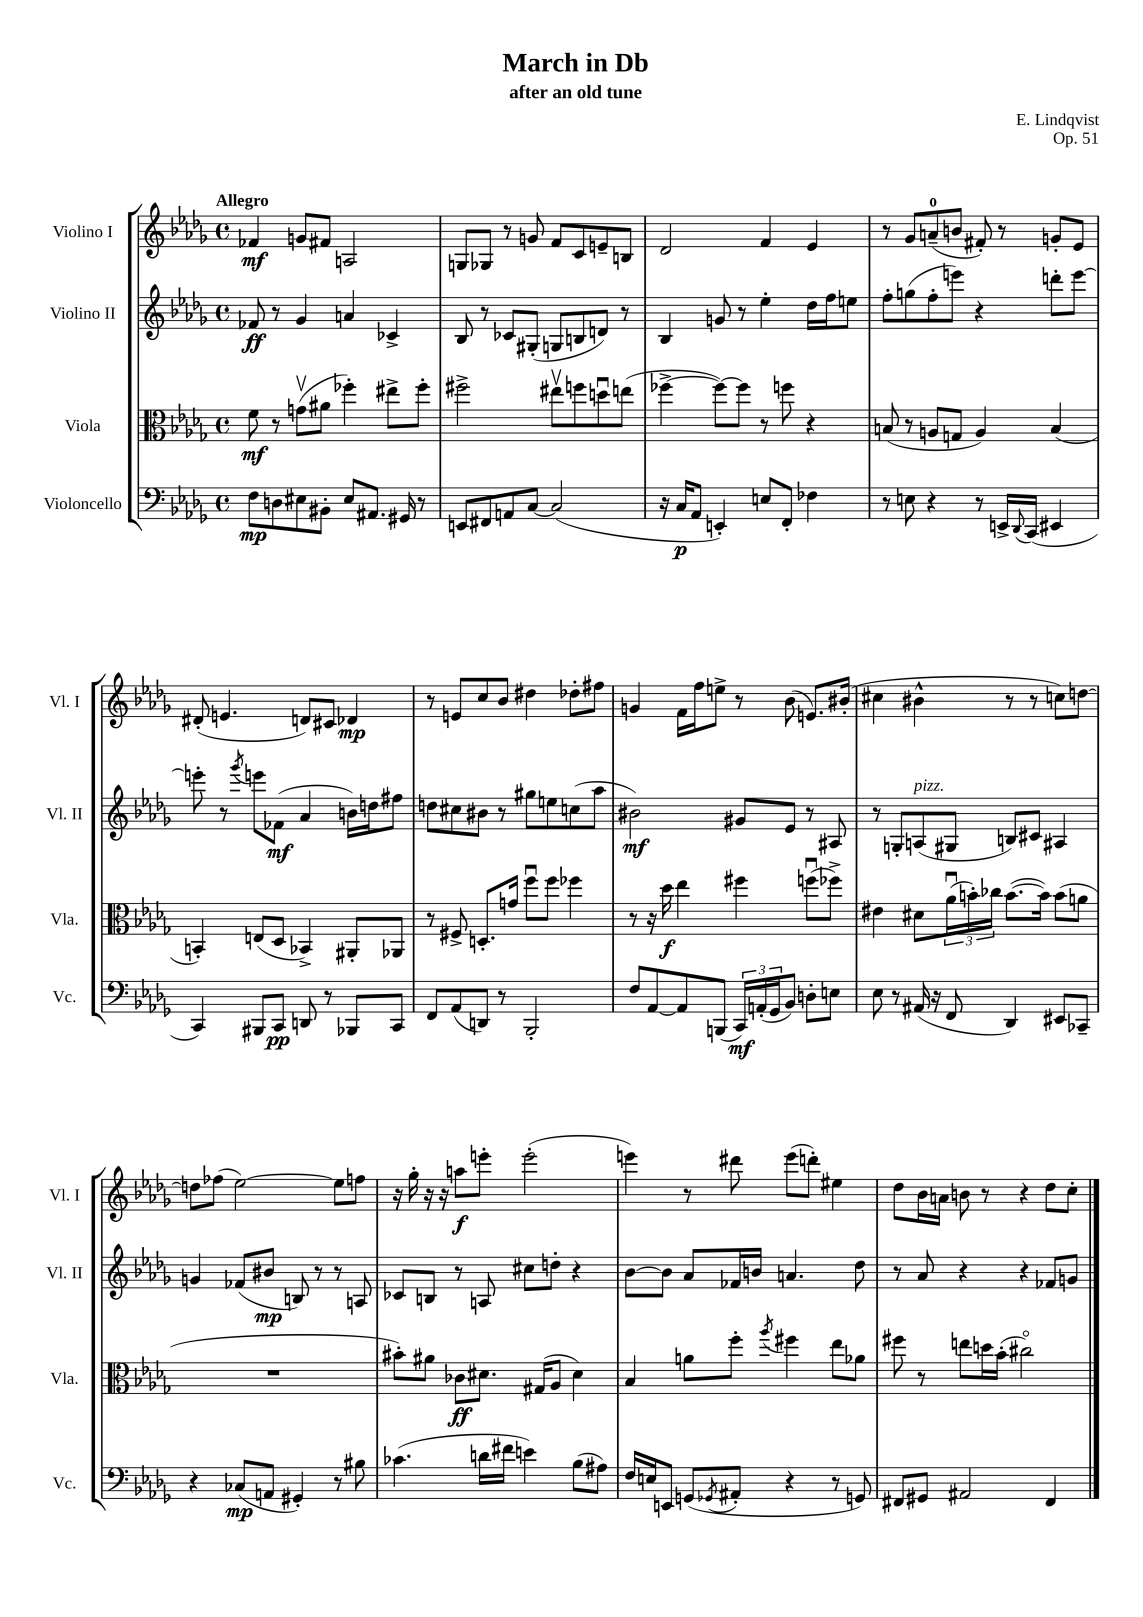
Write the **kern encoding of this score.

**kern	**dynam	**kern	**dynam	**kern	**dynam	**kern	**dynam
*part4	*part4	*part3	*part3	*part2	*part2	*part1	*part1
*staff4	*staff4	*staff3	*staff3	*staff2	*staff2	*staff1	*staff1
*I"Violoncello	*	*I"Viola	*	*I"Violino II	*	*I"Violino I	*
*I'Vc.	*	*I'Vla.	*	*I'Vl. II	*	*I'Vl. I	*
*clefF4	*	*clefC3	*	*clefG2	*	*clefG2	*
*k[b-e-a-d-g-]	*	*k[b-e-a-d-g-]	*	*k[b-e-a-d-g-]	*	*k[b-e-a-d-g-]	*
*M4/4	*	*M4/4	*	*M4/4	*	*M4/4	*
*met(c)	*	*met(c)	*	*met(c)	*	*met(c)	*
=1	=1	=1	=1	=1	=1	=1	=1
!	!	!	!	!	!	!LO:TX:a:B:t=Allegro	!
8F\L	mp	8f\	mf	8f-X/	ff	4f-X/	mf
8Dn\	.	8r	.	8r	.	.	.
8E#X\	.	(8gnv\L	.	4g-/	.	8gn/L	.
8BB#X'\J	.	8a#X\J	.	.	.	8f#X/J	.
8E#/L	.	4ff-X'\)	.	4an/	.	2An/	.
8.AA#X/J	.	.	.	.	.	.	.
.	.	8ee#X^\L	.	4c-X^/	.	.	.
16GG#X/	.	.	.	.	.	.	.
8r	.	8ff-'\J	.	.	.	.	.
=2	=2	=2	=2	=2	=2	=2	=2
8EEn/L	.	2ff#X^\	.	8B-/	.	8Gn/L	.
8FF#X/	.	.	.	8r	.	8G-X/J	.
8AAn/	.	.	.	8c-X/L	.	8r	.
[8C/J	.	.	.	(8G#X'/J	.	8gn/	.
(2C/]	.	8ee#Xv\L	.	8Gn/L	.	8f/L	.
.	.	8ffn\	.	8Bn/	.	8c/	.
.	.	8ddnu\	.	8dn/J)	.	8en~/	.
.	.	(8een\J	.	8r	.	8Bn/J	.
=3	=3	=3	=3	=3	=3	=3	=3
16r	.	[4ff-X^\	.	4B-/	.	2d-/	.
16C/KL	p	.	.	.	.	.	.
8AA-/J	.	.	.	.	.	.	.
4EEn'/)	.	8ff-\L_)	.	8gn/	.	.	.
.	.	8ff-\J]	.	8r	.	.	.
8En/L	.	8r	.	4ee-'\	.	4f/	.
8FF'/J	.	8ffn\	.	.	.	.	.
4F-X\	.	4r	.	16dd-\LL	.	4e-/	.
.	.	.	.	16ff\J	.	.	.
.	.	.	.	8een\J	.	.	.
=4	=4	=4	=4	=4	=4	=4	=4
8r	.	(8Bn/	.	8ff'\L	.	8r	.
8En\	.	8r	.	(8ggn\	.	8g-/L	.
4r	.	8An/L	.	8ff'\	.	(8an~/	.
.	.	8Gn/J	.	8eeen\J)	.	8bn/J	.
8r	.	4A/)	.	4r	.	8f#X'/)	.
16EEn^/LL	.	.	.	.	.	8r	.
8qqDD-/	.	.	.	.	.	.	.
(16CC/JJ	.	.	.	.	.	.	.
4EE#X/	.	(4B/	.	8dddn'\L	.	8gn'/L	.
.	.	.	.	[8eee\J	.	8e-/J	.
!!LO:LB:g=z
=5	=5	=5	=5	=5	=5	=5	=5
4CC/)	.	4BBn'/)	.	8eeen'\]	.	(8d#X'/	.
.	.	.	.	8r	.	4.en/	.
.	.	.	.	8qggg-/	.	.	.
8BBB#X/L	.	(8En/L	.	8eeen\L	.	.	.
8CC/J	pp	8D-/J	.	(8f-X\J	mf	.	.
8DDn/	.	4BB-X^/)	.	4a-/	.	8dn/L)	.
8r	.	.	.	.	.	8c#X/J	.
8BBB-X/L	.	8AA#X'/L	.	16bn\LL)	.	4d-X/	mp
.	.	.	.	16ddn\J	.	.	.
8CC/J	.	8AA-X/J	.	8ff#X\J	.	.	.
=6	=6	=6	=6	=6	=6	=6	=6
8FF/L	.	8r	.	8ddn\L	.	8r	.
(8AA-/	.	8F#X^/	.	8cc#X\	.	8en/L	.
8DDn/J)	.	8.Dn'/L	.	8b#X\J	.	8cc/	.
8r	.	.	.	8r	.	8b-/J	.
.	.	16gn/Jk	.	.	.	.	.
2BBB-'/	.	8ffu\L	.	8gg#X\L	.	4dd#X\	.
.	.	8ff\J	.	8een\	.	.	.
.	.	4ff-X\	.	(8ccn\	.	8dd-X'\L	.
.	.	.	.	8aa-\J	.	8ff#X\J	.
=7	=7	=7	=7	=7	=7	=7	=7
8F/L	.	8r	.	2b#X\)	mf	4gn/	.
[8AA-/	.	16r	.	.	.	.	.
.	.	16dd-\	f	.	.	.	.
8AA-/]	.	4ee-\	.	.	.	16f\LL	.
.	.	.	.	.	.	16ff\J	.
(8BBBn/J	.	.	.	.	.	8een^\J	.
24CC/LL)	mf	4ff#X\	.	8g#X/L	.	8r	.
(24AAn'/	.	.	.	.	.	.	.
24GG-/J	.	.	.	.	.	.	.
8BB-/J)	.	.	.	8e-/J	.	(8b-\	.
8Dn'\L	.	(8ffnu\L	.	8r	.	8.en/L)	.
8En\J	.	8ff-X^\J)	.	8A#X/	.	.	.
.	.	.	.	.	.	(16b#X'/Jk	.
=8	=8	=8	=8	=8	=8	=8	=8
8E-\	.	4e#X\	.	8r	.	4cc#X\	.
8r	.	.	.	8Gn'/L	.	.	.
!	!	!	!	!LO:TX:a:i:t=pizz.	!	!	!
(16AA#X/	.	8d#X\L	.	(8An/	.	4b#X^^\	.
16r	.	.	.	.	.	.	.
8FF/	.	(24a-u\L	.	8G#X/J	.	.	.
.	.	24bn'\)	.	.	.	.	.
.	.	24cc-X\JJ	.	.	.	.	.
4DD-/)	.	([8.b\L	.	8Bn/L)	.	8r	.
.	.	.	.	8c#X/J	.	8r	.
.	.	16b\Jk])	.	.	.	.	.
8EE#X/L	.	(8b\L	.	4A#X/	.	8ccn\L)	.
8CC-X~/J	.	8an\J	.	.	.	[8ddn\J	.
!!LO:LB:g=z
=9	=9	=9	=9	=9	=9	=9	=9
4r	.	1r	.	4gn/	.	8ddn\L]	.
.	.	.	.	.	.	(8ff-X\J	.
(8C-X/L	mp	.	.	(8f-X/L	.	[2ee-\)	.
8AAn/J	.	.	.	8b#X/J	mp	.	.
4GG#X'/)	.	.	.	8Bn/)	.	.	.
.	.	.	.	8r	.	.	.
8r	.	.	.	8r	.	8ee-\L]	.
8B#X\	.	.	.	8An/	.	8ffn\J	.
=10	=10	=10	=10	=10	=10	=10	=10
(4.c-X\	.	8b#X'\L)	.	8c-X/L	.	16r	.
.	.	.	.	.	.	16gg-'\	.
.	.	8a#X\J	.	8Bn/J	.	16r	.
.	.	.	.	.	.	16r	.
.	.	8c-X\L	ff	8r	.	8aan\L	f
16dn\LL	.	8.d#X\J	.	8An/	.	8eeen'\J	.
16f#X\JJ	.	.	.	.	.	.	.
4en\)	.	.	.	8cc#X\L	.	(2eee'\	.
.	.	(16G#X/KL	.	.	.	.	.
.	.	8A-/J	.	8ddn'\J	.	.	.
(8B-\L	.	4d#\)	.	4r	.	.	.
8A#X\J)	.	.	.	.	.	.	.
=11	=11	=11	=11	=11	=11	=11	=11
16F/LL	.	4B-/	.	[8b-\L	.	4eeen\)	.
16En/J	.	.	.	.	.	.	.
8EEn/J	.	.	.	8b-\J]	.	.	.
(8GGn/L	.	8an\L	.	8a-/L	.	8r	.
8qGG-X/	.	.	.	.	.	.	.
8AA#X'/J	.	8ff'\J	.	16f-X/L	.	8ddd#X\	.
.	.	.	.	16bn/JJ	.	.	.
.	.	8qaa-/	.	.	.	.	.
4r	.	4ff#X\	.	4.an/	.	(8eee\L	.
.	.	.	.	.	.	8dddn'\J)	.
8r	.	8ee-\L	.	.	.	4ee#X\	.
8GGn/)	.	8a-X\J	.	8dd-\	.	.	.
=12	=12	=12	=12	=12	=12	=12	=12
8FF#X/L	.	8ff#X\	.	8r	.	8dd-\L	.
8GG#X/J	.	8r	.	8a-/	.	16b-\L	.
.	.	.	.	.	.	16an\JJ	.
2AA#X/	.	8een\L	.	4r	.	8bn\	.
.	.	16ddn\L	.	.	.	8r	.
.	.	(16b-'\JJ	.	.	.	.	.
.	.	2cc#X\)	.	4r	.	4r	.
4FF#/	.	.	.	8f-X/L	.	8dd-\L	.
.	.	.	.	8gn/J	.	8cc'\J	.
==	==	==	==	==	==	==	==
*-	*-	*-	*-	*-	*-	*-	*-
